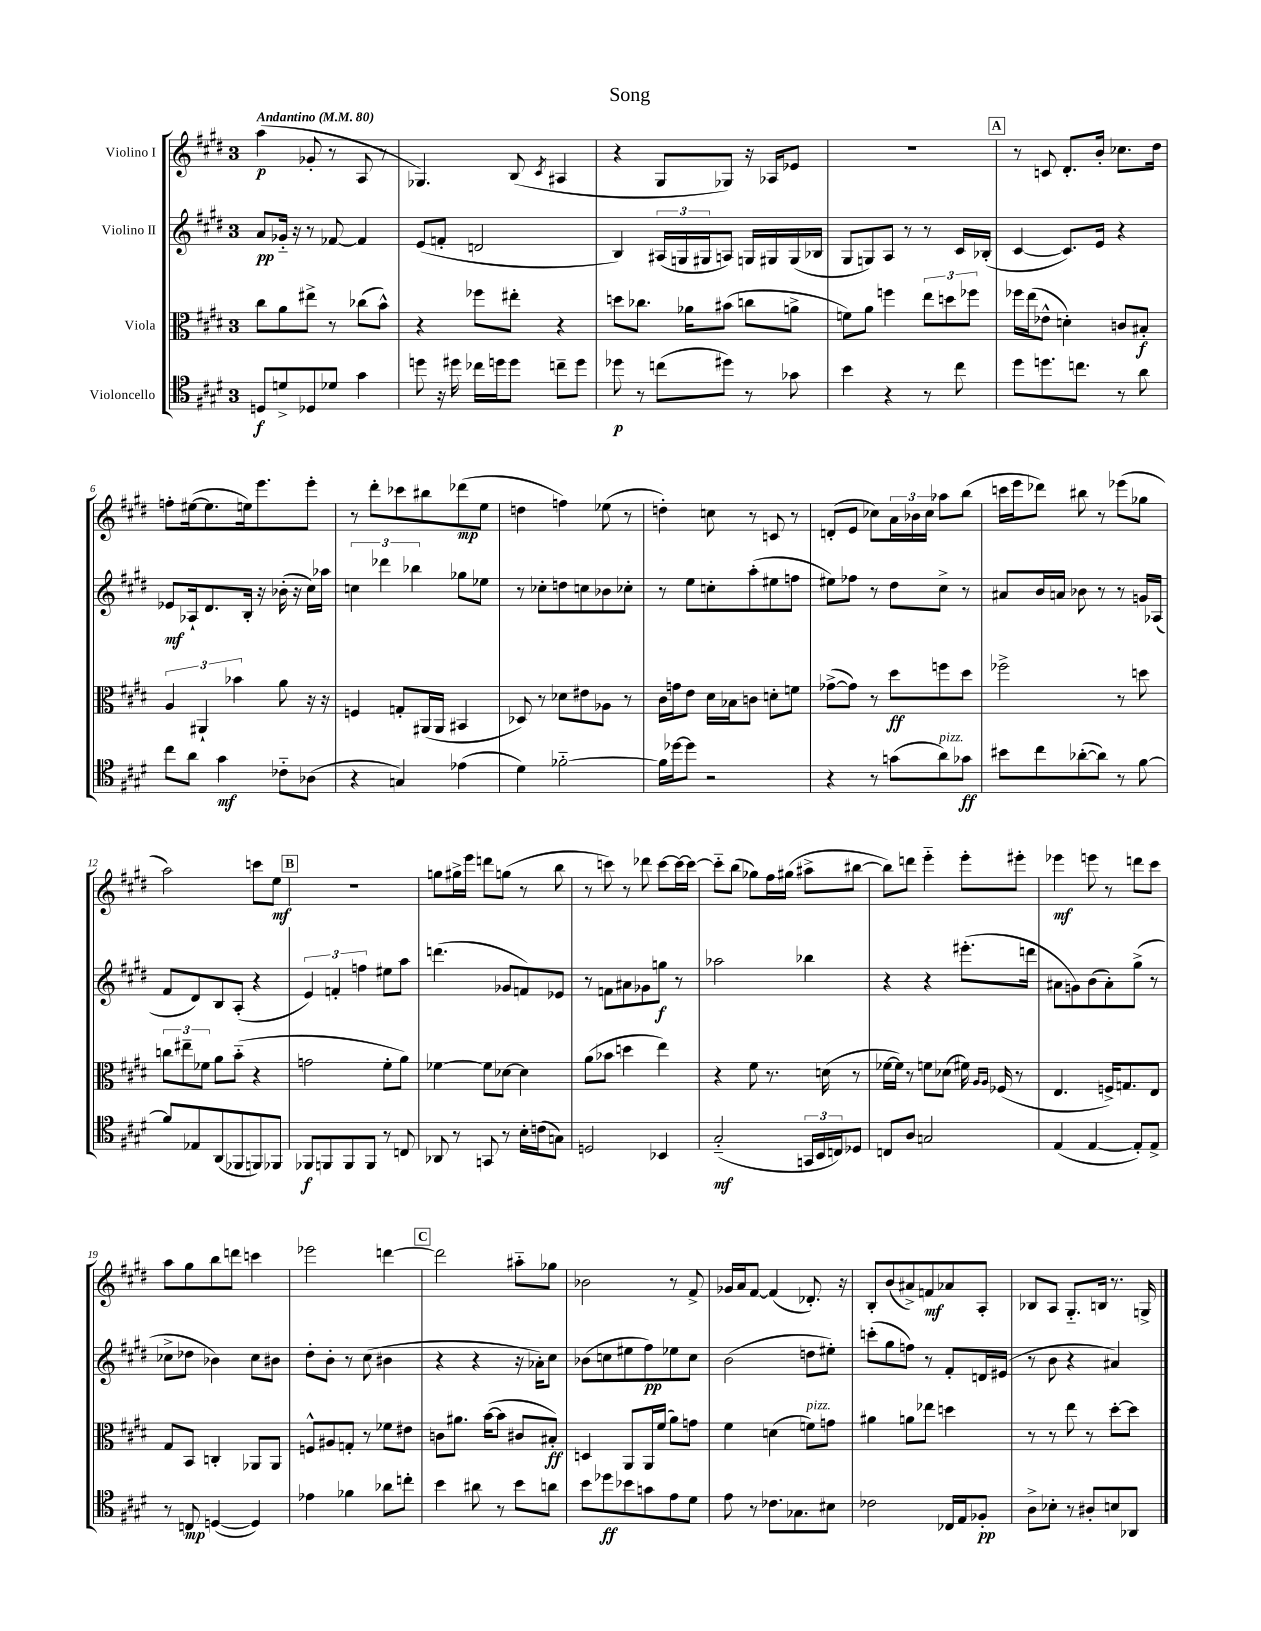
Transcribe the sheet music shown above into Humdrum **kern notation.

**kern	**dynam	**kern	**dynam	**kern	**dynam	**kern	**dynam
*part4	*part4	*part3	*part3	*part2	*part2	*part1	*part1
*staff4	*staff4	*staff3	*staff3	*staff2	*staff2	*staff1	*staff1
*I"Violoncello	*	*I"Viola	*	*I"Violino II	*	*I"Violino I	*
*clefC4	*	*clefC3	*	*clefG2	*	*clefG2	*
*k[f#c#g#d#]	*	*k[f#c#g#d#]	*	*k[f#c#g#d#]	*	*k[f#c#g#d#]	*
*M3/4	*	*M3/4	*	*M3/4	*	*M3/4	*
*MM80	*	*MM80	*	*MM80	*	*MM80	*
=1	=1	=1	=1	=1	=1	=1	=1
!	!	!	!	!	!	!LO:TX:a:B:t=Andantino	!
8Dn/L	f	8cc#\L	.	8a/L	pp	(4aa\	p
8dn^/	.	8a\	.	16g-X/Jk	.	.	.
.	.	.	.	16r	.	.	.
8D-X/	.	8ee#X^\J	.	8r	.	8g-X'/	.
8d-X/J	.	8r	.	[8f-X/	.	8r	.
4g#\	.	(8cc-X\L	.	4f-/]	.	8A/	.
.	.	8b^^\J)	.	.	.	8r	.
=2	=2	=2	=2	=2	=2	=2	=2
8ddn\	.	4r	.	(8e/L	.	4.G-X/)	.
16r	.	.	.	8fn'/J	.	.	.
16dd#X\	.	.	.	.	.	.	.
16cc-X\LL	.	8ff-X\L	.	2dn/	.	.	.
16ddn\J	.	.	.	.	.	.	.
8dd\J	.	8ee#X'\J	.	.	.	(8B/	.
.	.	.	.	.	.	8qc#/	.
8ccn~\L	.	4r	.	.	.	4A#X/	.
8dd\J	.	.	.	.	.	.	.
=3	=3	=3	=3	=3	=3	=3	=3
8dd-X\	p	8ddn\L	.	4B/)	.	4r	.
8r	.	8.cc-X\J	.	.	.	.	.
(8ccn\L	.	.	.	(24A#X/LL	.	8G#/L	.
.	.	.	.	24Gn/	.	.	.
.	.	16a-X\KL	.	.	.	.	.
.	.	.	.	24G#X/J	.	.	.
8dd#X\J)	.	(8b#X\J	.	8An/J)	.	8G-X/J)	.
8r	.	8ccn\L	.	16Gn/LL	.	16r	.
.	.	.	.	16G#X/	.	16A-X/KL	.
8g-X\	.	8an^\J	.	(16G#/	.	8e-X/J	.
.	.	.	.	16B-X/JJ	.	.	.
=4	=4	=4	=4	=4	=4	=4	=4
4b\	.	8fn\L)	.	8G#/L	.	2.r	.
.	.	8a\J	.	8Gn/)	.	.	.
4r	.	4ffn\	.	8A/J	.	.	.
.	.	.	.	8r	.	.	.
8r	.	12ee\L	.	8r	.	.	.
.	.	12ddn\	.	.	.	.	.
8cc#\	.	.	.	16c#/LL	.	.	.
.	.	12ff-X\J	.	.	.	.	.
.	.	.	.	(16B-X'/JJ	.	.	.
!!LO:REH:place=s1:t=A
=5	=5	=5	=5	=5	=5	=5	=5
8dd#\L	.	16ff-X\LL	.	[4c#/	.	8r	.
.	.	(16ee\J	.	.	.	.	.
8.ddn\	.	8e-X^^\J	.	.	.	8cn/	.
.	.	4dn'\)	.	8.c#/L])	.	8.d#'/L	.
8.ccn\J	.	.	.	.	.	.	.
.	.	.	.	16e/Jk	.	16b'/Jk	.
8r	.	8cn/L	.	4r	.	8.cc-X\L	.
8a\	.	8B#X'/J	f	.	.	.	.
.	.	.	.	.	.	16dd#\Jk	.
!!LO:LB:g=z
=6	=6	=6	=6	=6	=6	=6	=6
8cc#\L	.	6A/	.	8e-X/L	mf	8ffn'\L	.
8a\J	.	.	.	16A-X`/k	.	([16ee#X\k	.
.	.	6AA#X`/	.	.	.	.	.
.	.	.	.	8.d#/	.	8.ee#\]	.
4g#\	mf	.	.	.	.	.	.
.	.	6b-X\	.	.	.	.	.
.	.	.	.	16B'/Jk	.	16een\k)	.
.	.	.	.	16r	.	8.eee\	.
8c-X\L	.	8a\	.	(16b-X'\	.	.	.
.	.	.	.	16r	.	.	.
(8A-X\J	.	16r	.	16cc#\LL)	.	8eee'\J	.
.	.	16r	.	16aa-X\JJ	.	.	.
=7	=7	=7	=7	=7	=7	=7	=7
4r	.	4Fn/	.	6ccn\	.	8r	.
.	.	.	.	.	.	8ddd#'\L	.
.	.	.	.	6ddd-X\	.	.	.
4Gn/)	.	8Gn'/L	.	.	.	8ccc-X\	.
.	.	.	.	6bb-X\	.	.	.
.	.	(16AA#X/L	.	.	.	8bb#X\	.
.	.	16AA#/JJ	.	.	.	.	.
(4e-X\	.	4BB#X/	.	8gg-X\L	.	(8ddd-X\	mp
.	.	.	.	8ee-X\J	.	8ee\J	.
=8	=8	=8	=8	=8	=8	=8	=8
4d#\)	.	8D-X/)	.	8r	.	4ddn\	.
.	.	8r	.	8cc-X'\L	.	.	.
[2f-X\	.	8d-X\L	.	8ddn\	.	4ffn\)	.
.	.	8e#X\	.	8ccn\	.	.	.
.	.	8A-X\J	.	8b-X\	.	(8ee-X\	.
.	.	8r	.	8cc-X'\J	.	8r	.
=9	=9	=9	=9	=9	=9	=9	=9
16f-\LL]	.	16c#\LL	.	8r	.	4ddn'\)	.
[16dd-X\J	.	16gn\J	.	.	.	.	.
8dd-\J]	.	8e\J	.	8ee\L	.	.	.
2r	.	16d#\LL	.	8ccn'\	.	8ccn\	.
.	.	16B-X\J	.	.	.	.	.
.	.	8cn\J	.	(8aa'\	.	8r	.
.	.	8dn'\L	.	8ee#X\	.	8cn/	.
.	.	8fn\J	.	8ffn\J	.	8r	.
=10	=10	=10	=10	=10	=10	=10	=10
4r	.	([8g-X^\L	.	8ee#X\L)	.	(8dn'/L	.
.	.	8g-\J])	.	8ff-X\J	.	8e/J	.
8r	.	8r	.	8r	.	8cc-X\L)	.
(8gn\L	.	8dd#\L	ff	8dd#\L	.	24a\L	.
.	.	.	.	.	.	24b-X\	.
.	.	.	.	.	.	24cc-\JJ	.
!LO:TX:a:i:t=pizz.	!	!	!	!	!	!	!
8a\)	.	8ffn\	.	8cc#^\J	.	8aa-X\L	.
8g-X\J	ff	8dd#\J	.	8r	.	(8bb\J	.
=11	=11	=11	=11	=11	=11	=11	=11
8b#X\L	.	2ff-X^\	.	8a#X/L	.	16cccn\LL	.
.	.	.	.	.	.	16eee\J	.
8cc#\	.	.	.	16b/L	.	8ddd-X\J)	.
.	.	.	.	16an/JJ	.	.	.
([8a-X'\	.	.	.	8b-X\	.	8bb#X\	.
8a-\J])	.	.	.	8r	.	8r	.
8r	.	8r	.	8r	.	(8eee-X\L	.
[8f#\	.	8ddn\	.	16gn/LL	.	8gg-X\J	.
.	.	.	.	(16A-X/JJ	.	.	.
!!LO:LB:g=z
=12	=12	=12	=12	=12	=12	=12	=12
8f#/L]	.	12ccn\L	.	8f#/L	.	2aa\)	.
.	.	12ee#X~\	.	.	.	.	.
8E-X/	.	.	.	8d#/)	.	.	.
.	.	12f-X\J	.	.	.	.	.
(8AA/	.	8a\L	.	8B/	.	.	.
8FF-X/	.	(8b\J	.	(8A'/J	.	.	.
8FFn/)	.	4r	.	4r	.	8cccn\L	.
8FF-X/J	.	.	.	.	.	8ee\J	mf
!!LO:REH:place=s1:t=B
=13	=13	=13	=13	=13	=13	=13	=13
8FF-X/L	f	2gn\	.	6e/)	.	2.r	.
8FFn/	.	.	.	.	.	.	.
.	.	.	.	6fn'/	.	.	.
8FF/	.	.	.	.	.	.	.
.	.	.	.	6ffn\	.	.	.
8FF/J	.	.	.	.	.	.	.
8r	.	8f#'\L	.	8ee#X\L	.	.	.
8Cn/	.	8a\J)	.	8aa\J	.	.	.
=14	=14	=14	=14	=14	=14	=14	=14
8AA-X/	.	[4f-X\	.	(4.dddn\	.	8ggn\L	.
8r	.	.	.	.	.	16gg#X^\L	.
.	.	.	.	.	.	16eee\JJ	.
8GGn/	.	8f-\L]	.	.	.	8dddn\L	.
8r	.	[8d-X\J	.	8g-X/L	.	(8ggn\J	.
16B'\LL	.	4d-\]	.	8fn/)	.	8r	.
(16cn\J	.	.	.	.	.	.	.
8Gn\J)	.	.	.	8e-X/J	.	8bb\	.
=15	=15	=15	=15	=15	=15	=15	=15
2Dn/	.	(8a\L	.	8r	.	8r	.
.	.	8b-X\J	.	8fn\L	.	8cccn\)	.
.	.	4ddn\	.	8a#X\	.	8r	.
.	.	.	.	8g-X\	.	8ddd-X\	.
4BB-X/	.	4ee\)	.	8ggn\J	f	[8ccc\L	.
.	.	.	.	8r	.	16ccc\L_	.
.	.	.	.	.	.	16ccc\JJ_	.
=16	=16	=16	=16	=16	=16	=16	=16
(2G#/	mf	4r	.	2aa-X\	.	8ccc\L]	.
.	.	.	.	.	.	(8bb\J	.
.	.	8f#\	.	.	.	8gg-X\L)	.
.	.	8.r	.	.	.	16ff#\L	.
.	.	.	.	.	.	(16gg#X\JJ	.
24GGn/LL	.	.	.	4bb-X\	.	8aa#X^\L	.
24BB/	.	.	.	.	.	.	.
.	.	(16dn\	.	.	.	.	.
24Cn/J)	.	.	.	.	.	.	.
8D-X/J	.	8r	.	.	.	[8bb#X\J	.
=17	=17	=17	=17	=17	=17	=17	=17
8Cn/L	.	[16f-X\LL	.	4r	.	8bb#\L])	.
.	.	16f-\JJ])	.	.	.	.	.
8A/J	.	8r	.	.	.	8dddn\J	.
2Gn/	.	8fn\L	.	4r	.	4eee\	.
.	.	(8d-X\J	.	.	.	.	.
.	.	16f#X\)	.	(8.eee#X'\L	.	8eee'\L	.
.	.	16qqA/LL	.	.	.	.	.
.	.	16qqA/JJ	.	.	.	.	.
.	.	(16F-X/	.	.	.	.	.
.	.	8r	.	.	.	8eee#X'\J	.
.	.	.	.	16dddn\Jk	.	.	.
=18	=18	=18	=18	=18	=18	=18	=18
(4E/	.	4.E/	.	8a#X\L	.	4eee-X\	mf
.	.	.	.	8gn\)	.	.	.
[4E/	.	.	.	(8b\	.	8eeen\	.
.	.	16Fn^/KL)	.	8a#'\)	.	8r	.
.	.	8.Gn/	.	.	.	.	.
8E'/L])	.	.	.	(8gg#^\J	.	8dddn\L	.
8E^/J	.	8E/J	.	8r	.	8ccc#\J	.
!!LO:LB:g=z
=19	=19	=19	=19	=19	=19	=19	=19
8r	.	8G#/L	.	8cc-X^\L	.	8aa\L	.
8Cn/	mp	8BB/J	.	8dd-X\J	.	8gg#\	.
([4Dn/	.	4Cn'/	.	4b-X\)	.	8bb\	.
.	.	.	.	.	.	8dddn\J	.
4D/])	.	8AA-X/L	.	8cc-\L	.	4cccn\	.
.	.	8AA-/J	.	8b#X\J	.	.	.
=20	=20	=20	=20	=20	=20	=20	=20
4e-X\	.	8Fn^^/L	.	8dd#'\L	.	2eee-X\	.
.	.	8A#X/	.	8b'\J	.	.	.
4f-X\	.	8Gn'/J	.	8r	.	.	.
.	.	8r	.	(8cc#\	.	.	.
8a-X\L	.	8f-X\L	.	4b#X\	.	[4dddn\	.
8ccn'\J	.	8e#X\J	.	.	.	.	.
!!LO:REH:place=s1:t=C
=21	=21	=21	=21	=21	=21	=21	=21
4b\	.	8cn\L	.	4r	.	2ddd\]	.
.	.	8.a#X\J	.	.	.	.	.
8a#X\	.	.	.	4r	.	.	.
.	.	([16b\KL	.	.	.	.	.
8r	.	8b\J]	.	.	.	.	.
8b\L	.	8c#X/L	.	16r	.	8aa#X\L	.
.	.	.	.	16a-X'\KL)	.	.	.
8an\J	.	8B#X'/J)	ff	8cc#\J	.	8gg-X\J	.
=22	=22	=22	=22	=22	=22	=22	=22
8b\L	.	4Dn/	.	(8b-X\L	.	2b-X\	.
8dd-X\	ff	.	.	8ccn\	.	.	.
8b-X\	.	8AA/L	.	8ee#X\	.	.	.
8gn\	.	16AA/L	.	8ff#\)	pp	.	.
.	.	(16f#/JJ	.	.	.	.	.
8e\	.	8a\L)	.	8ee-X\	.	8r	.
8d#\J	.	8gn\J	.	8cc\J	.	8f#^/	.
=23	=23	=23	=23	=23	=23	=23	=23
8e\	.	4f#\	.	(2b\	.	16g-X/LL	.
.	.	.	.	.	.	16a/J	.
8r	.	.	.	.	.	[8f#/J	.
8.c-X\L	.	(4dn\	.	.	.	(4f#/]	.
8.G-X\	.	.	.	.	.	.	.
!	!	!LO:TX:a:i:t=pizz.	!	!	!	!	!
.	.	8fn\L)	.	8ddn\L	.	8.d-X'/)	.
8B#X\J	.	8gn\J	.	8ee#X'\J)	.	.	.
.	.	.	.	.	.	16r	.
=24	=24	=24	=24	=24	=24	=24	=24
2c-X\	.	4a#X\	.	(8cccn'\L	.	8B'/L	.
.	.	.	.	8gg#\	.	(8b/	.
.	.	8an\L	.	8ffn\J)	.	8a#X^/)	.
.	.	8ee-X\J	.	8r	.	8fn/	mf
16C-X/LL	.	4ddn\	.	8f#'/L	.	8a-X/	.
16E/J	.	.	.	.	.	.	.
8F-X'/J	pp	.	.	16dn/L	.	8A'/J	.
.	.	.	.	(16e#X/JJ	.	.	.
=25	=25	=25	=25	=25	=25	=25	=25
8A^\L	.	8r	.	8r	.	8B-X/L	.
8B-X'\J	.	8r	.	8b\	.	8A/J	.
8r	.	8ee\	.	4r	.	8.G#/L	.
8A#X'/L	.	8r	.	.	.	.	.
.	.	.	.	.	.	16Bn/Jk	.
8Bn/	.	[8dd#'\L	.	4a#X/)	.	8.r	.
8AA-X/J	.	8dd#\J]	.	.	.	.	.
.	.	.	.	.	.	16Gn^/	.
==	==	==	==	==	==	==	==
*-	*-	*-	*-	*-	*-	*-	*-
